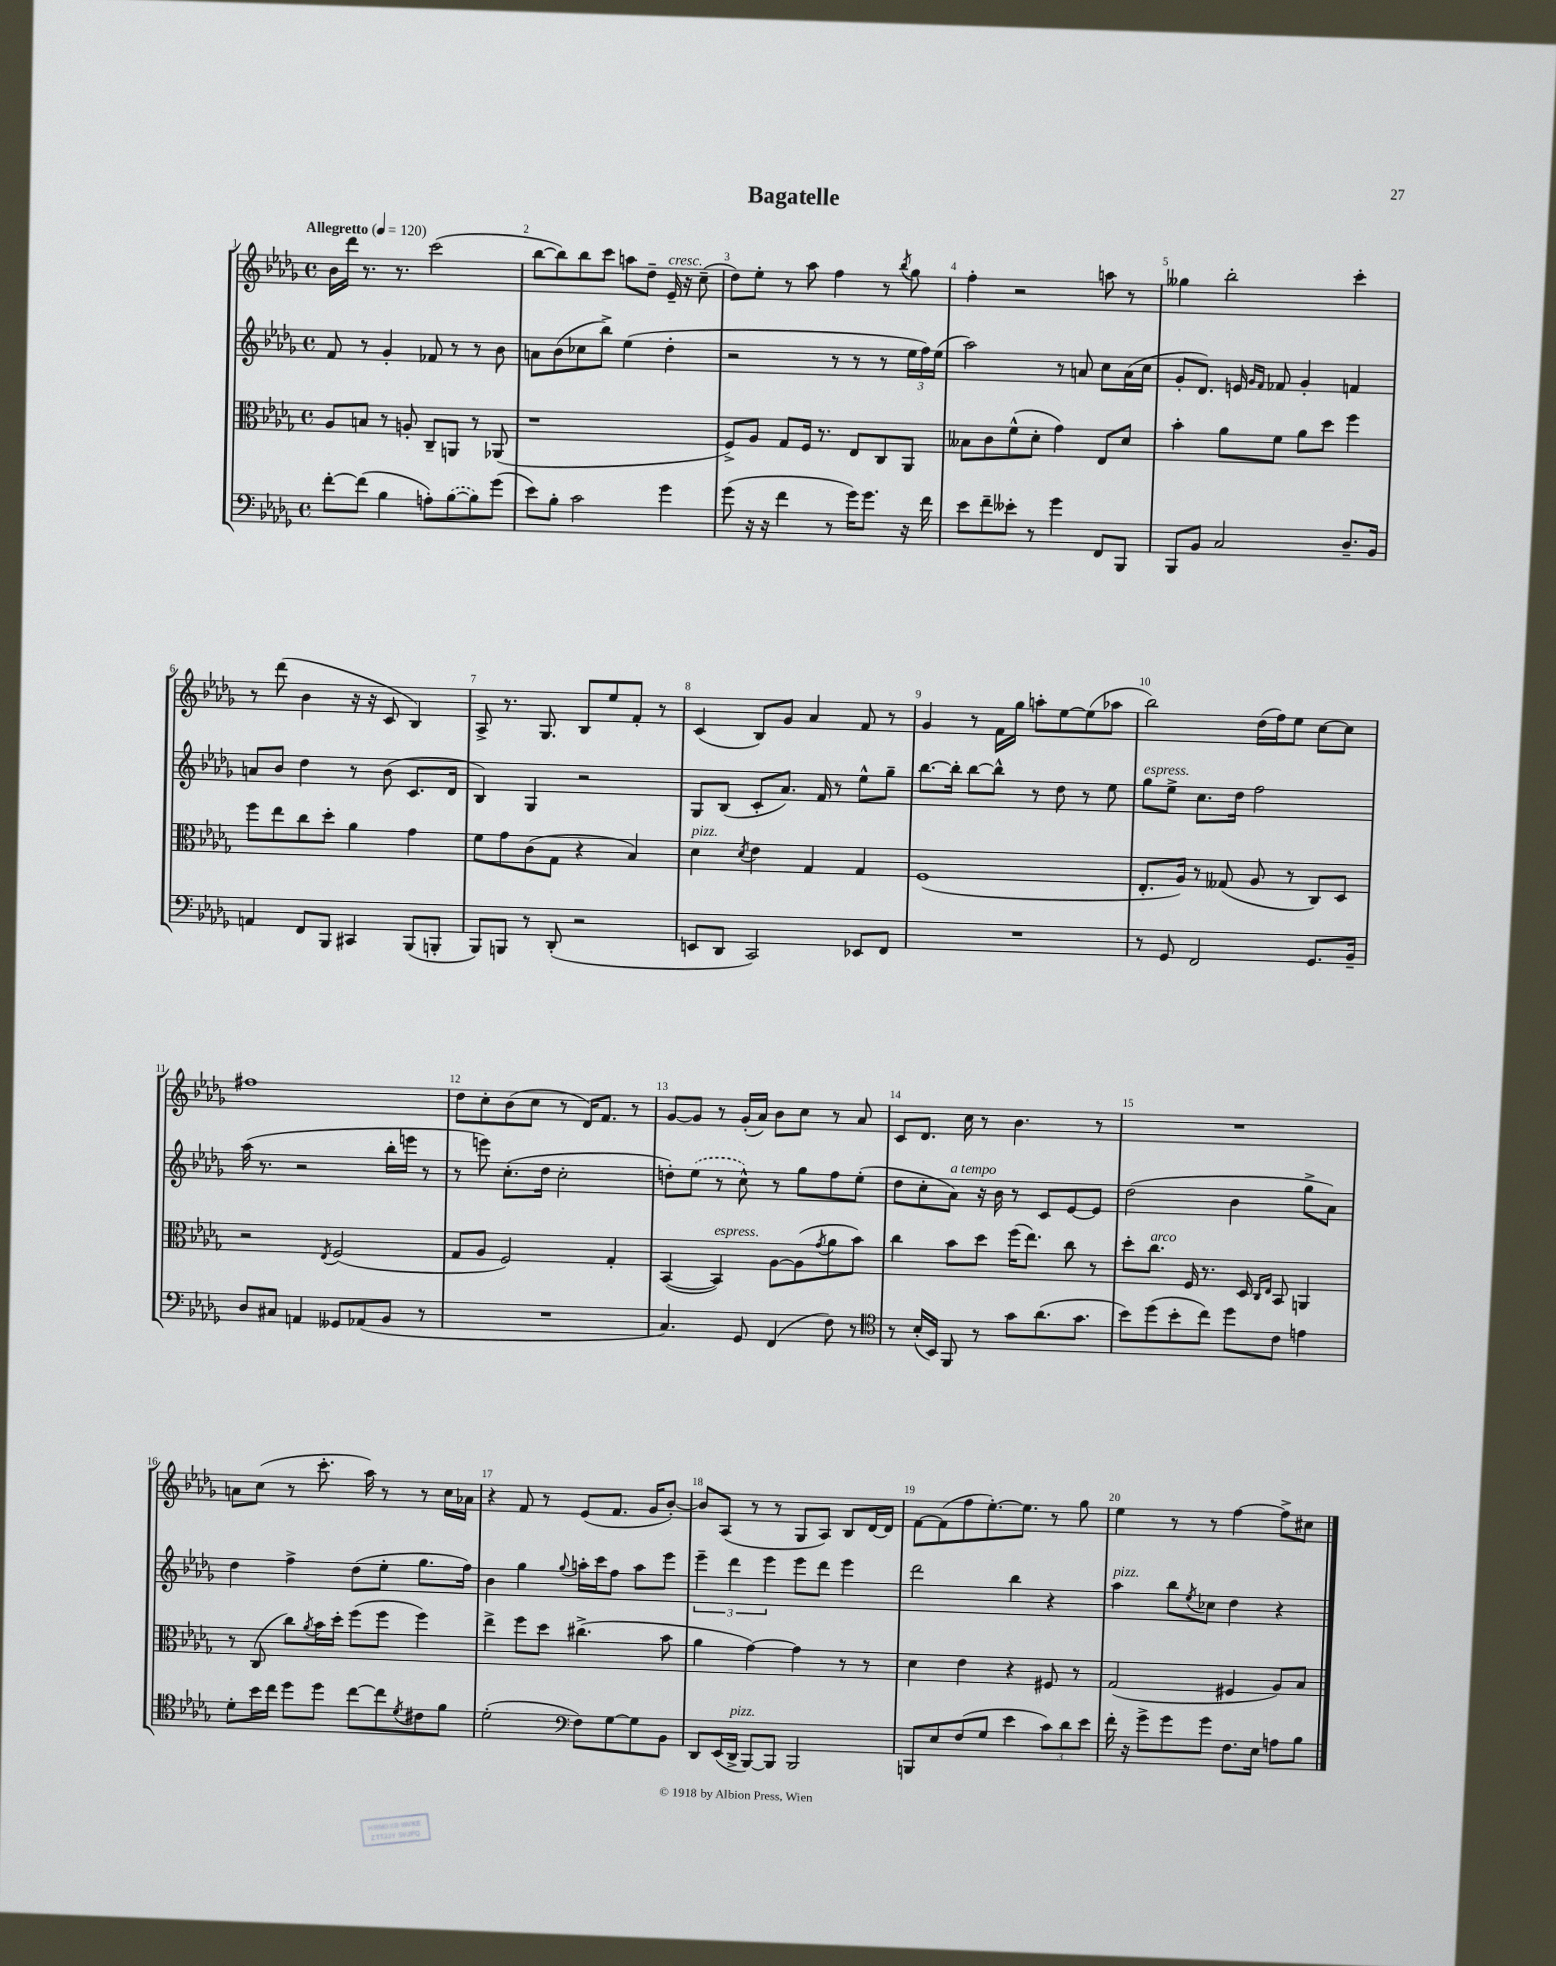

**kern	**kern	**kern	**kern
*staff4	*staff3	*staff2	*staff1
*clefF4	*clefC3	*clefG2	*clefG2
*k[b-e-a-d-g-]	*k[b-e-a-d-g-]	*k[b-e-a-d-g-]	*k[b-e-a-d-g-]
*M4/4	*M4/4	*M4/4	*M4/4
*met(c)	*met(c)	*met(c)	*met(c)
*MM120	*MM120	*MM120	*MM120
[8f'	8A-	8f	16b-
.	.	.	16ddd-
(8f]	8B	8r	8.r
4B-	8r	4g-'	.
.	.	.	8.r
.	8A'	.	.
8A')	8C~	8f-	(2ccc
([8B-	8AA	8r	.
8B-])	8r	8r	.
(8g-	(8AA-	8b-	.
=	=	=	=
8e-)	1r	8a	[8bb-
8B-'	.	(8b-	8bb-])
2c	.	8cc-	8bb-
.	.	8bb-^)	8ccc
.	.	(4ee-	8aa
.	.	.	8dd-~
4g-	.	4dd-'	16e-~
.	.	.	16r
.	.	.	(8cc~
=	=	=	=
(8g-	8F^)	2r	8dd-)
16r	8A-	.	8ee-'
16r	.	.	.
4f	8G-	.	8r
.	16F	.	8aa-
.	8.r	.	.
8r	.	8r	4ff
16g-)	8E-	8r	.
8.g-	.	.	.
.	8C	8r	8r
.	.	.	8qbb-
16r	8AA-	24ee-	8gg-
.	.	24ff)	.
16f	.	.	.
.	.	(24ee-	.
=	=	=	=
8e-	8B--	2aa-)	4ff'
8f~	8c	.	.
8e--'	(8f^^	.	2r
8r	8d-'	.	.
4g-	4g-)	8r	.
.	.	8a	.
8FF	8E-	8cc	8aa
8BBB-	8d-	(16a	8r
.	.	16cc	.
=	=	=	=
8BBB-	4b-'	8g-'	4gg--
8BB-	.	8.d-)	.
2C	8a-	.	2bb-'
.	.	16e	.
.	.	16qqg-	.
.	.	16qqf	.
.	8f	8f-	.
.	8a-	4g-'	.
.	8dd-	.	.
8.D-~	4ff	4f	4ccc'
16BB-	.	.	.
=	=	=	=
4AA	8ff	8a	8r
.	8ee-	8b-	(8ddd-
8FF	8cc	4dd-	4b-
8BBB-	8dd-'	.	.
4CC#	4a-	8r	16r
.	.	.	16r
.	.	(8b-	8c
(8BBB-	4g-	8.c	4B-)
8BBB'	.	.	.
.	.	16d-	.
=	=	=	=
8BBB-)	8f	4B-)	8A-^
8BBB	8g-	.	8.r
8r	(8c	4G-	.
.	.	.	8.G-
(8DD-'	8G-	.	.
2r	4r	2r	8B-
.	.	.	8ee-
.	4B-)	.	8f'
.	.	.	8r
=	=	=	=
8EE	4d-	8G-	(4c
8DD-	.	(8B-	.
.	8qd-	.	.
2CC)	4e-	8c'	8B-)
.	.	8.a-)	8g-
.	4G-	.	4a-
.	.	16f	.
.	.	8r	.
8EE-	4G-	8ee-^^	8f
8FF	.	8gg-~	8r
=	=	=	=
1r	(1F	[8.bb-	4g-
.	.	16bb-']	.
.	.	[8bb-	8r
.	.	8bb-^^]	16f
.	.	.	16gg-
.	.	8r	8aa'
.	.	8dd-	[8ee-
.	.	8r	(8ee-]
.	.	8ee-	8aa-
=	=	=	=
8r	8.E-'	8gg-	2bb-)
8GG-	.	8ee-^	.
.	16A-)	.	.
2FF	8r	8.cc	.
.	(8G--	.	.
.	.	16dd-	.
.	8A-	2ff	(16dd-
.	.	.	16ff)
.	8r	.	8ee-
8.GG-	8C)	.	[8cc
.	8D-	.	8cc]
16BB-~	.	.	.
=	=	=	=
8D-	2r	(16aa-	1ff#
.	.	8.r	.
8C#	.	.	.
4AA	.	2r	.
.	8qE-	.	.
8GG--	(2F	.	.
(8AA-	.	.	.
8BB-	.	16bb-'	.
.	.	16eee	.
8r	.	8r	.
=	=	=	=
1r	8G-	8r	8dd-
.	8A-	8eee)	8cc'
.	2F)	(8.cc'	(8b-
.	.	.	8cc
.	.	16dd-	.
.	.	2cc'	8r
.	.	.	16d-)
.	.	.	8.f
.	4G-'	.	.
.	.	.	8r
=	=	=	=
4.C)	([4BB-	8dd')	[8g-
.	.	(8ee-	8g-]
.	4BB-])	8r	8r
8GG-	.	8cc^^)	(16g-'
.	.	.	16a-)
(4FF	[8A-	8r	8b-
.	(8A-]	8gg-	8cc
.	8qg-	.	.
8F)	8a-	8ff	8r
8r	8b-)	(8ee-'	8a-
=	=	=	=
*clefC4	*	*	*
8r	4cc	8dd-	8c
(16B-'	.	8cc'	8.d-
16BB-)	.	.	.
8FF	8b-	8a-)	.
.	.	.	16cc
8r	8dd-	16r	8r
.	.	16b-	.
8g-	(16ff	8r	4.b-
.	8.ee-)	.	.
(8.a-	.	8c	.
.	8cc	[8e-	.
8.g-	.	.	.
.	8r	8e-]	8r
=	=	=	=
8b-)	8dd-'	(2dd-	1r
(8dd-	8.cc	.	.
8b-'	.	.	.
.	16F	.	.
8cc)	8.r	.	.
8dd-	.	4b-	.
.	16D-	.	.
.	16qqC	.	.
.	16qqE-	.	.
8c	8BB-	.	.
4e	4AA	8gg-^	.
.	.	8a-)	.
=	=	=	=
8d-'	8r	4dd-	8a
16b-	(8C	.	(8cc
16cc	.	.	.
8dd-	8cc)	4ff^	8r
.	8qa-	.	.
8dd-	16b-	.	8.ccc'
.	16dd-'	.	.
[8cc	(8ff	(8dd-	.
.	.	.	16aa-)
8cc]	8ff	8ee-'	8r
8qd-	.	.	.
8c#	4ff)	8.gg-	8r
8f	.	.	16cc
.	.	16ff)	16a-
=	=	=	=
(2d-'	4ee-^	4b-	4r
.	8ff	4gg-	8f
.	8dd-	.	8r
*clefF4	*	*	*
.	.	8qqgg-	.
8F)	(4.cc#^	16aa'	(8e-
.	.	16ccc	.
[8G-	.	8ff	8.f
8G-]	.	8aa	.
.	.	.	16g-
8BB-	8b-	8eee-	[8b-')
=	=	=	=
8DD-	4a-	6eee-~	8b-]
(16EE-	.	.	(8A-
.	.	6ddd-	.
16DD-^	.	.	.
[8BBB-)	[4g-)	.	8r
.	.	6eee-	.
8BBB-]	.	.	8r
2BBB-	4g-]	8eee-	8G-
.	.	8ddd-	8A-)
.	8r	4eee-	8B-
.	8r	.	[16d-
.	.	.	16d-]
=	=	=	=
8BBB	4d-	2ddd-	[8f
8E-	.	.	(8f]
(8F	4e-	.	8ff
8G-	.	.	[8.ee-')
4e-	4r	4bb-	.
.	.	.	8.ee-]
12c)	8F#	4r	8r
12d-	.	.	.
.	8r	.	8gg-
12e-	.	.	.
=	=	=	=
16f'	(2G-	4aa-	4ee-
16r	.	.	.
8g-^	.	.	.
8g-	.	8bb-	8r
.	.	8qee-	.
8g-	.	8cc-	8r
8.F	4F#	4dd-	[4ff
16E-	.	.	.
8A	8A-)	4r	8ff^]
8B-	8B-	.	8cc#
==	==	==	==
*-	*-	*-	*-
